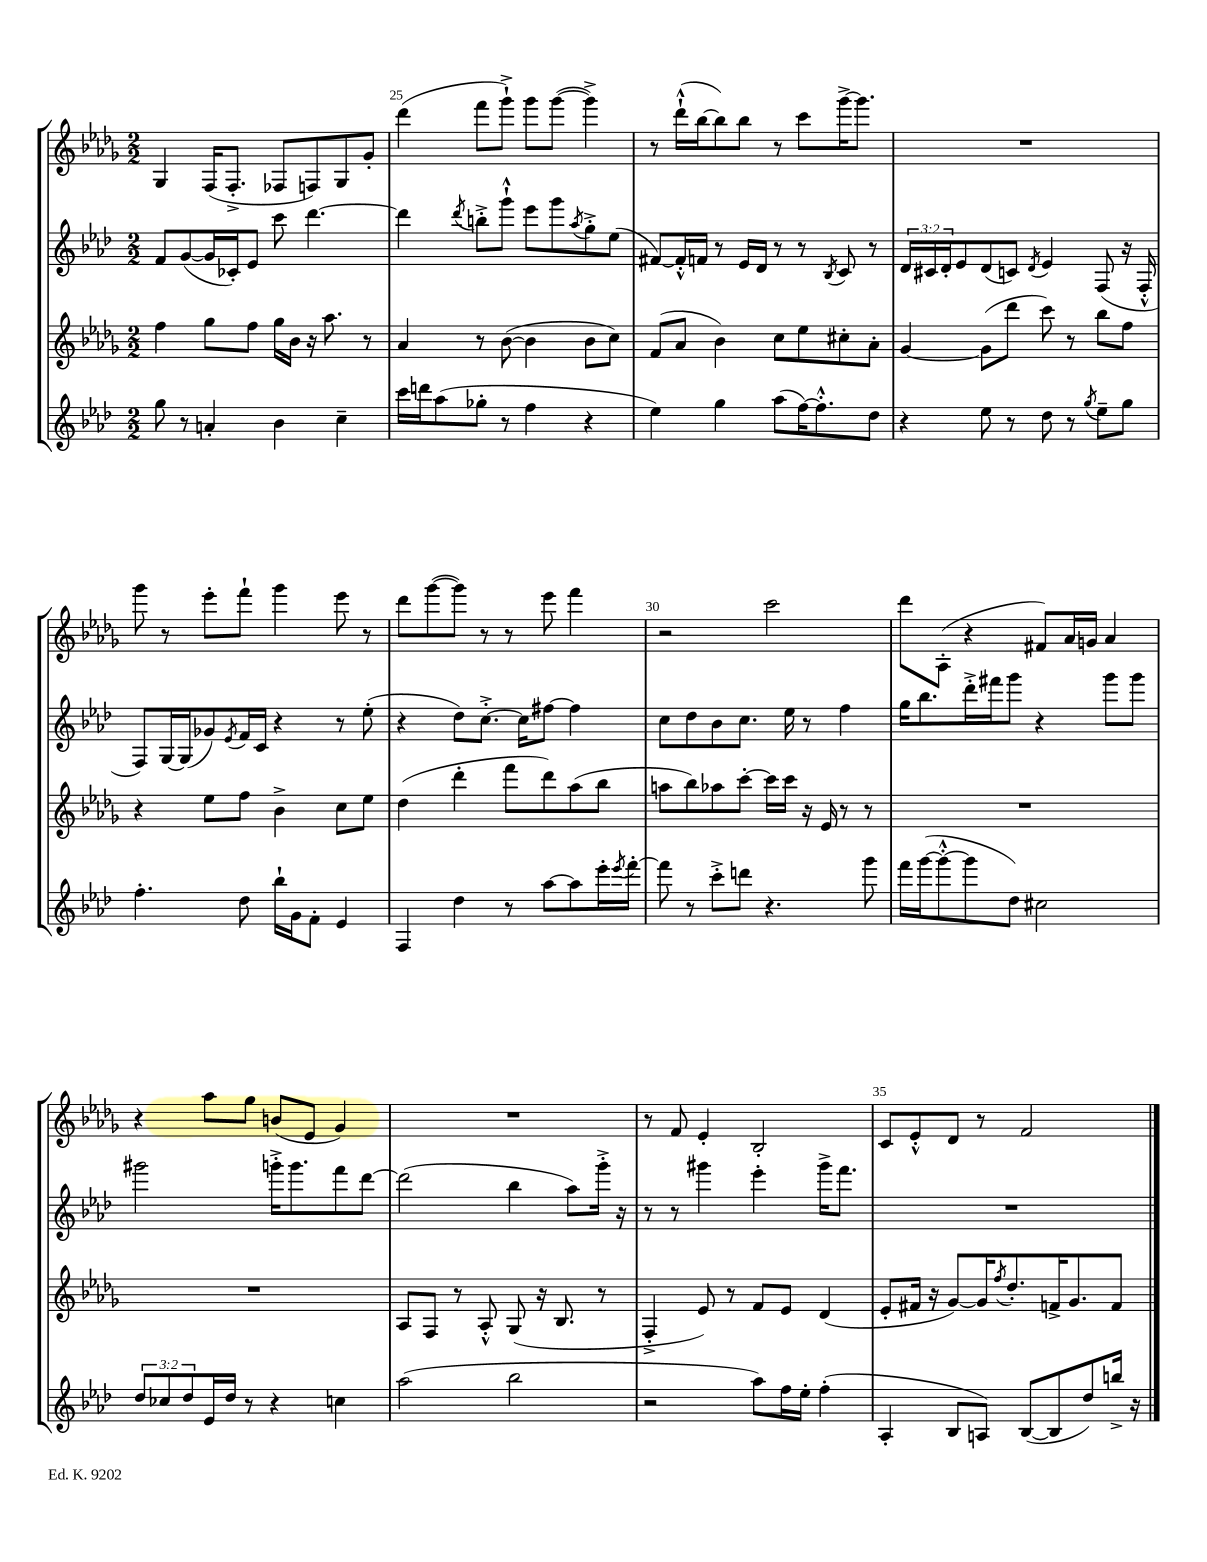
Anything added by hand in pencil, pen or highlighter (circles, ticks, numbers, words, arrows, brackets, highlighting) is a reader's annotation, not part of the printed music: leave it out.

**kern	**kern	**kern	**kern
*staff4	*staff3	*staff2	*staff1
*clefG2	*clefG2	*clefG2	*clefG2
*k[b-e-a-d-]	*k[b-e-a-d-g-]	*k[b-e-a-d-]	*k[b-e-a-d-g-]
*M2/2	*M2/2	*M2/2	*M2/2
8gg\	4ff\	8f/L	4G-/
8r	.	([8g/	.
4a'/	8gg-\L	16g/]L	(16F/LK
.	.	16c-'/J)	8.F'^/J
.	8ff\J	8e-/J	.
4b-\	16gg-\LL	8ccc\	8F-/L
.	16b-\JJ	.	.
.	16r	[4.ddd-\	8F/)
.	8.aa-\	.	.
4cc~\	.	.	8G-/
.	8r	.	8g-'/J
=	=	=	=
16ccc\LL	4a-/	4ddd-\]	(4ddd-\
16ddd\J	.	.	.
(8aa-\	.	.	.
.	.	8qddd-/	.
8gg-'\J	8r	8bb'^\L	8fff\L
8r	([8b-\	8ggg`^^\J	8ggg-`^\J)
4ff\	4b-\]	8eee-\L	8ggg-\L
.	.	8ggg\	([8ggg-\J
.	.	8qaa-/	.
4r	8b-\L	8gg'^\	4ggg-^\])
.	8cc\J)	(8ee-\J	.
=	=	=	=
4ee-\)	(8f/L	[8f#/L)	8r
.	8a-/J	16f#'^^/]L	(16ddd-`^^\LL
.	.	16f/JJ	[16bb-\J
4gg\	4b-\)	8r	8bb-\])
.	.	16e-/LL	8bb-\J
.	.	16d-/JJ	.
(8aa-\L	8cc\L	8r	8r
[16ff\K)	8ee-\	8r	8ccc\L
8.ff'^^\]	.	.	.
.	.	8qB-/	.
.	8cc#'\	8c/	[16ggg-^\K
.	.	.	8.ggg-\]J
8dd-\J	8a-'\J	8r	.
=	=	=	=
4r	[4g-/	24d-/LL	1r
.	.	24c#/	.
.	.	24d-'/J	.
.	.	8e-/	.
8ee-\	(8g-\]L	(8d-/	.
8r	8ddd-\J	8c/J)	.
.	.	8qd-/	.
8dd-\	8ccc\)	4e-/	.
8r	8r	.	.
8qgg/	.	.	.
8ee-~\L	8bb-\L	(8F/	.
8gg\J	8ff\J	16r	.
.	.	16F'^^/	.
=	=	=	=
4.ff'\	4r	8F/L)	8ggg-\
.	.	[16G/L	8r
.	.	(16G/]J	.
.	8ee-\L	8g-/)	8eee-'\L
.	.	8qe-/	.
8dd-\	8ff\J	16f/L	8fff`\J
.	.	16c/JJ	.
16bb-`\LL	4b-^\	4r	4ggg-\
16g\J	.	.	.
8f'\J	.	.	.
4e-/	8cc\L	8r	8eee-\
.	8ee-\J	(8ee-'\	8r
=	=	=	=
4F/	(4dd-\	4r	8ddd-\L
.	.	.	([8ggg-\
4dd-\	4ddd-'\	8dd-\L)	8ggg-\]J)
.	.	[8.cc'^\J	8r
8r	8fff\L	.	8r
.	.	16cc\]LK	.
[8aa-\L	8ddd-\)	[8ff#\J	8eee-\
8aa-\]	(8aa-\	4ff#\]	4fff\
16eee-'\L	8bb-\J	.	.
8qeee-/	.	.	.
[16fff'\JJ	.	.	.
=	=	=	=
8fff\]	8aa\L	8cc\L	2r
8r	8bb-\)	8dd-\	.
8ccc'^\L	8aa-\	8b-\	.
8ddd\J	[8ccc'\J	8.cc\J	.
4.r	16ccc\]LL	.	2ccc\
.	16ccc\JJ	16ee-\	.
.	16r	8r	.
.	16e-/	.	.
.	8r	4ff\	.
8ggg\	8r	.	.
=	=	=	=
16fff\LL	1r	16gg\LK	8ddd-\L
([16ggg\J	.	8.bb-\	.
8ggg'^^\_	.	.	(8A-'\J
8ggg\]	.	16ddd-'^\L	4r
.	.	16fff#\J	.
8dd-\J)	.	8ggg\J	.
2cc#\	.	4r	8f#/L)
.	.	.	16a-/L
.	.	.	16g/JJ
.	.	8ggg\L	4a-/
.	.	8ggg\J	.
=	=	=	=
12dd-/L	1r	2ggg#\	4r
12cc-/	.	.	.
12dd-/	.	.	.
16e-/L	.	.	8aa-\L
16dd-/JJ	.	.	.
8r	.	.	8gg-\J
4r	.	16ggg'^\LK	(8b/L
.	.	8.ggg\	.
.	.	.	8e-/J
4cc\	.	8fff\	4g-/)
.	.	[8ddd-\J	.
=	=	=	=
(2aa-\	8A-/L	(2ddd-\]	1r
.	8F/J	.	.
.	8r	.	.
.	8A-'^^/	.	.
2bb-\	(8G-/	4bb-\	.
.	16r	.	.
.	8.B-/	.	.
.	.	8aa-\L)	.
.	8r	16ggg'^\Jk	.
.	.	16r	.
=	=	=	=
2r	4F'^/	8r	8r
.	.	8r	8f/
.	8e-/)	4ggg#\	4e-'/
.	8r	.	.
8aa-\L)	8f/L	4eee-'\	2B-'/
16ff\L	8e-/J	.	.
16ee-'\JJ	.	.	.
(4ff'\	(4d-/	16ggg#^\LK	.
.	.	8.fff\J	.
=	=	=	=
4A-'/	8e-'/L	1r	8c/L
.	16f#/Jk	.	8e-'^^/
.	16r	.	.
8B-/L	[8g-/L)	.	8d-/J
8A/J)	16g-/]K	.	8r
.	8qff/	.	.
.	8.dd-'/	.	.
([8B-/L	.	.	2f/
8B-/]	16f^/K	.	.
.	8.g-/	.	.
8dd-/)	.	.	.
16bb^/Jk	8f/J	.	.
16r	.	.	.
==	==	==	==
*-	*-	*-	*-
